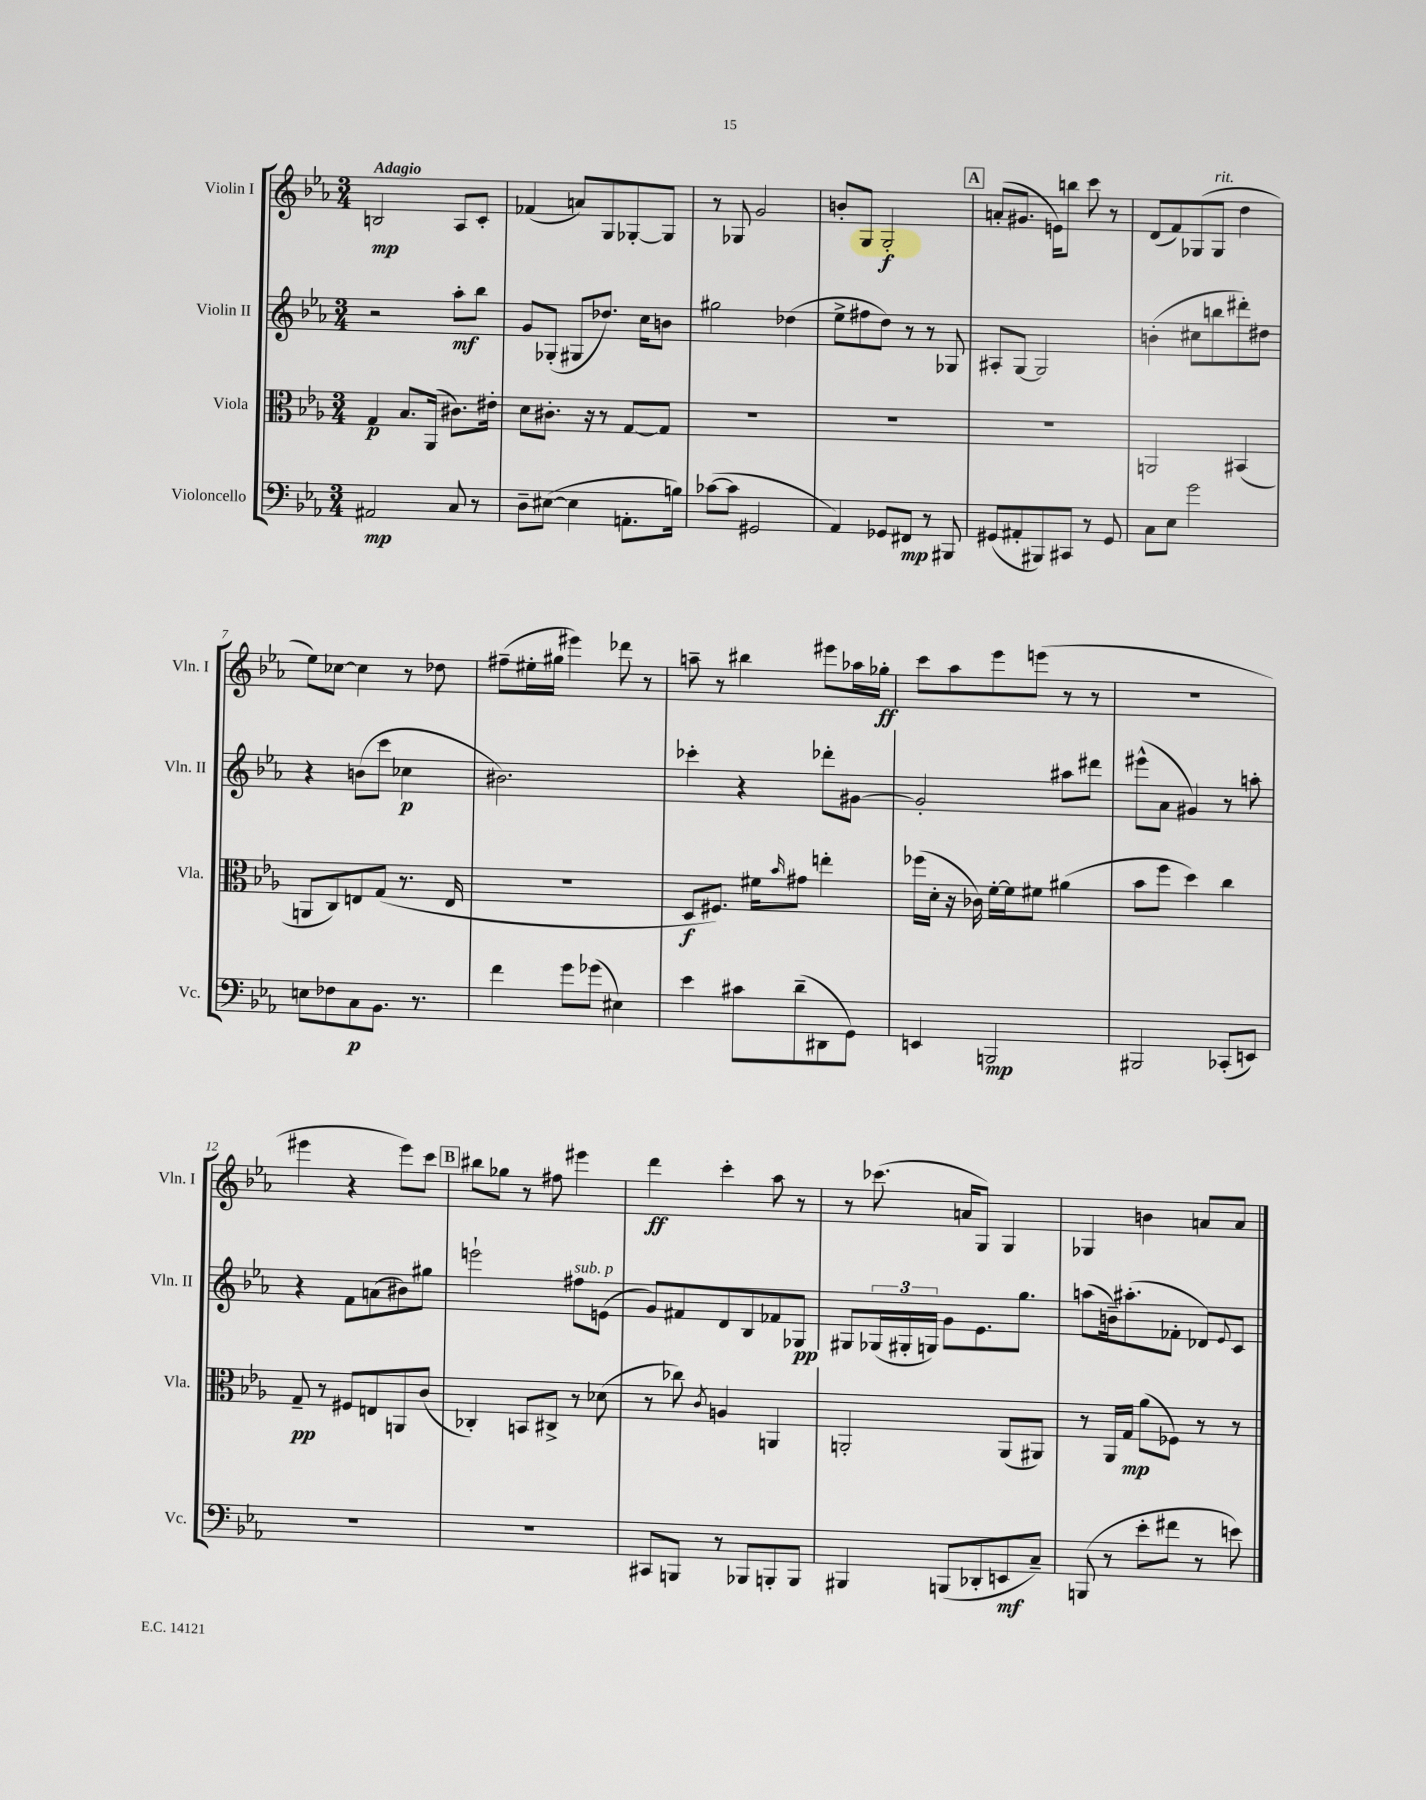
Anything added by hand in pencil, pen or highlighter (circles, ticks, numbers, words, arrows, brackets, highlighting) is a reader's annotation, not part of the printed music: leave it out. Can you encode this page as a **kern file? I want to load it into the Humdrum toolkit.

**kern	**dynam	**kern	**dynam	**kern	**dynam	**kern	**dynam
*part4	*part4	*part3	*part3	*part2	*part2	*part1	*part1
*staff4	*staff4	*staff3	*staff3	*staff2	*staff2	*staff1	*staff1
*I"Violoncello	*	*I"Viola	*	*I"Violin II	*	*I"Violin I	*
*I'Vc.	*	*I'Vla.	*	*I'Vln. II	*	*I'Vln. I	*
*clefF4	*	*clefC3	*	*clefG2	*	*clefG2	*
*k[b-e-a-]	*	*k[b-e-a-]	*	*k[b-e-a-]	*	*k[b-e-a-]	*
*M3/4	*	*M3/4	*	*M3/4	*	*M3/4	*
=1	=1	=1	=1	=1	=1	=1	=1
!	!	!	!	!	!	!LO:TX:a:B:t=Adagio	!
2AA#X/	mp	4G/	p	2r	.	2Bn/	mp
.	.	8.B-/L	.	.	.	.	.
.	.	(16AA-/Jk	.	.	.	.	.
8C/	.	8.c#X\L)	.	8aa-'\L	mf	8A-/L	.
8r	.	.	.	8bb-\J	.	8c'/J	.
.	.	16e#X'\Jk	.	.	.	.	.
=2	=2	=2	=2	=2	=2	=2	=2
8D~\L	.	8d\L	.	8g/L	.	(4f-X/	.
([8E#X\J	.	8.c#X'\J	.	(8G-X'/J	.	.	.
4E#\]	.	.	.	8G#X/L	.	8an/L)	.
.	.	16r	.	.	.	.	.
.	.	8r	.	8.dd-X/J)	.	8G/	.
8.AAn'\L	.	[8G/L	.	.	.	[8G-X'/	.
.	.	.	.	16cc\KL	.	.	.
.	.	8G/J]	.	8bn\J	.	8G-/J]	.
16Bn\Jk)	.	.	.	.	.	.	.
=3	=3	=3	=3	=3	=3	=3	=3
([8c-X\L	.	2.r	.	2gg#X\	.	8r	.
8c-\J]	.	.	.	.	.	8G-X/	.
2GG#X/	.	.	.	.	.	2g/	.
.	.	.	.	(4dd-X\	.	.	.
=4	=4	=4	=4	=4	=4	=4	=4
4AA-/)	.	2.r	.	8ee-^\L	.	8bn'/L	.
.	.	.	.	8ff#X\	.	8G/J	.
8GG-X/L	.	.	.	8dd\J)	.	2G'/	f
8FF#X/J	mp	.	.	8r	.	.	.
8r	.	.	.	8r	.	.	.
8BBB#X/	.	.	.	8G-X/	.	.	.
!!LO:REH:place=s1:t=A
=5	=5	=5	=5	=5	=5	=5	=5
(8GG#X/L	.	2.r	.	8A#X'/L	.	(8an'/L	.
8AA#X'/	.	.	.	[8G/J	.	8.g#X/J	.
8BBB#X/)	.	.	.	2G/]	.	.	.
.	.	.	.	.	.	16en\KL)	.
8CC#X/J	.	.	.	.	.	8bbn\J	.
8r	.	.	.	.	.	8ccc\	.
8GG#/	.	.	.	.	.	8r	.
=6	=6	=6	=6	=6	=6	=6	=6
8C\L	.	2AAn/	.	(4bn'\	.	(8d/L	.
8E-\J	.	.	.	.	.	8f/)	.
2g\	.	.	.	8cc#X\L	.	(8G-X/	.
!	!	!	!	!	!	!LO:TX:a:i:t=rit.	!
.	.	.	.	8bbn\	.	8G-/J	.
.	.	(4BB#X/	.	8ddd#X'\)	.	4dd\	.
.	.	.	.	8dd#X\J	.	.	.
!!LO:LB:g=z
=7	=7	=7	=7	=7	=7	=7	=7
8En\L	.	8AAn/L	.	4r	.	8ee-\L)	.
8F-X\	.	8C/)	.	.	.	[8cc-X\J	.
8C\	p	8En/	.	(8bn\L	.	4cc-\]	.
8.BB-\J	.	(8G/J	.	8ccc\J	.	.	.
.	.	8.r	.	4cc-X\	p	8r	.
8.r	.	.	.	.	.	.	.
.	.	.	.	.	.	8dd-X\	.
.	.	16E/	.	.	.	.	.
=8	=8	=8	=8	=8	=8	=8	=8
4f\	.	2.r	.	2.b#X\)	.	(8ff#X~\L	.
.	.	.	.	.	.	16ee#X'\L	.
.	.	.	.	.	.	16gg#X\JJ	.
8g\L	.	.	.	.	.	4eee#X\)	.
(8g-X\J	.	.	.	.	.	.	.
4E#X\)	.	.	.	.	.	8ddd-X\	.
.	.	.	.	.	.	8r	.
=9	=9	=9	=9	=9	=9	=9	=9
4e-\	.	8D/L	f	4ccc-X'\	.	8aan~\	.
.	.	8.F#X/J)	.	.	.	8r	.
8c#X\L	.	.	.	4r	.	4bb#X\	.
.	.	16f#X\KL	.	.	.	.	.
.	.	16qqb-/	.	.	.	.	.
(8d~\	.	8g#X\J	.	.	.	.	.
8DD#X\	.	4een'\	.	8ddd-X'\L	.	8eee#X\L	.
8GG\J)	.	.	.	[8g#X\J	.	16aa-X\L	.
.	.	.	.	.	.	16gg-X'\JJ	ff
=10	=10	=10	=10	=10	=10	=10	=10
4EEn/	.	(16ff-X\LL	.	2g#'/]	.	8ccc\L	.
.	.	16d'\JJ	.	.	.	.	.
.	.	16r	.	.	.	8aa-\	.
.	.	16c-X\)	.	.	.	.	.
2BBBn/	mp	[16f'\LL	.	.	.	8eee-\	.
.	.	16f\J]	.	.	.	.	.
.	.	8f#X\J	.	.	.	(8eeen\J	.
.	.	(4a#X\	.	8aa#X\L	.	8r	.
.	.	.	.	8ddd#X\J	.	8r	.
=11	=11	=11	=11	=11	=11	=11	=11
2BBB#X/	.	8b-\L	.	(8eee#X^^\L	.	2.r	.
.	.	8ff\J	.	8a-\J	.	.	.
.	.	4dd\)	.	4g#X/)	.	.	.
(8CC-X'/L	.	4cc\	.	8r	.	.	.
8EEn/J)	.	.	.	8aan'\	.	.	.
!!LO:LB:g=z
=12	=12	=12	=12	=12	=12	=12	=12
2.r	.	8G~/	pp	4r	.	4eee#X\	.
.	.	8r	.	.	.	.	.
.	.	8F#X/L	.	8f\L	.	4r	.
.	.	8En/	.	(8an\	.	.	.
.	.	8AAn/	.	8b#X\)	.	8eee#\L)	.
.	.	(8c/J	.	8gg#X\J	.	8ccc\J	.
!!LO:REH:place=s1:t=B
=13	=13	=13	=13	=13	=13	=13	=13
2.r	.	4C-X'/)	.	2eeen`\	.	8bb#X\L	.
.	.	.	.	.	.	8gg-X\J	.
.	.	8BBn/L	.	.	.	8r	.
.	.	8C#X^/J	.	.	.	8ff#X\	.
!	!	!	!	!LO:TX:a:i:t=sub. p	!	!	!
.	.	8r	.	8ff#X\L	.	4eee#X\	.
.	.	(8d-X\	.	(8en\J	.	.	.
=14	=14	=14	=14	=14	=14	=14	=14
8CC#X/L	.	8r	.	8g/L)	.	4ddd\	ff
8BBBn/J	.	8cc-X\)	.	8f#X/	.	.	.
.	.	8qc/	.	.	.	.	.
8r	.	4An/	.	8d/	.	4ccc'\	.
8BBB-X/L	.	.	.	8B-/	.	.	.
8BBBn'/	.	4AAn/	.	8f-X/	.	8aa-\	.
8BBB/J	.	.	.	8G-X/J	pp	8r	.
=15	=15	=15	=15	=15	=15	=15	=15
4BBB#X/	.	2AAn'/	.	8G#X/L	.	8r	.
.	.	.	.	(24G-X/L	.	(8.ccc-X\	.
.	.	.	.	24G#X'/	.	.	.
.	.	.	.	24Gn/JJ)	.	.	.
(8BBBn/L	.	.	.	8g\L	.	.	.
.	.	.	.	.	.	16an/KL	.
8DD-X'/	.	.	.	8.e-\	.	8G/J)	.
8EEn/	mf	(8AA/L	.	.	.	4G/	.
.	.	.	.	8.gg\J	.	.	.
8C~/J)	.	8AA#X/J)	.	.	.	.	.
=16	=16	=16	=16	=16	=16	=16	=16
(8BBBn/	.	8r	.	(8aan\L	.	4G-X/	.
8r	.	16AA-/LL	.	16bn~\k)	.	.	.
.	.	16G/JJ	mp	(8.aa#X'\	.	.	.
8e-'\L	.	(8a-\L	.	.	.	4bn\	.
8f#X\J	.	8F-X\J)	.	8f-X'\J	.	.	.
8r	.	8r	.	8d-X/L)	.	8an/L	.
.	.	.	.	8qqe-/	.	.	.
8en\)	.	8r	.	8c/J	.	8a/J	.
==	==	==	==	==	==	==	==
*-	*-	*-	*-	*-	*-	*-	*-
